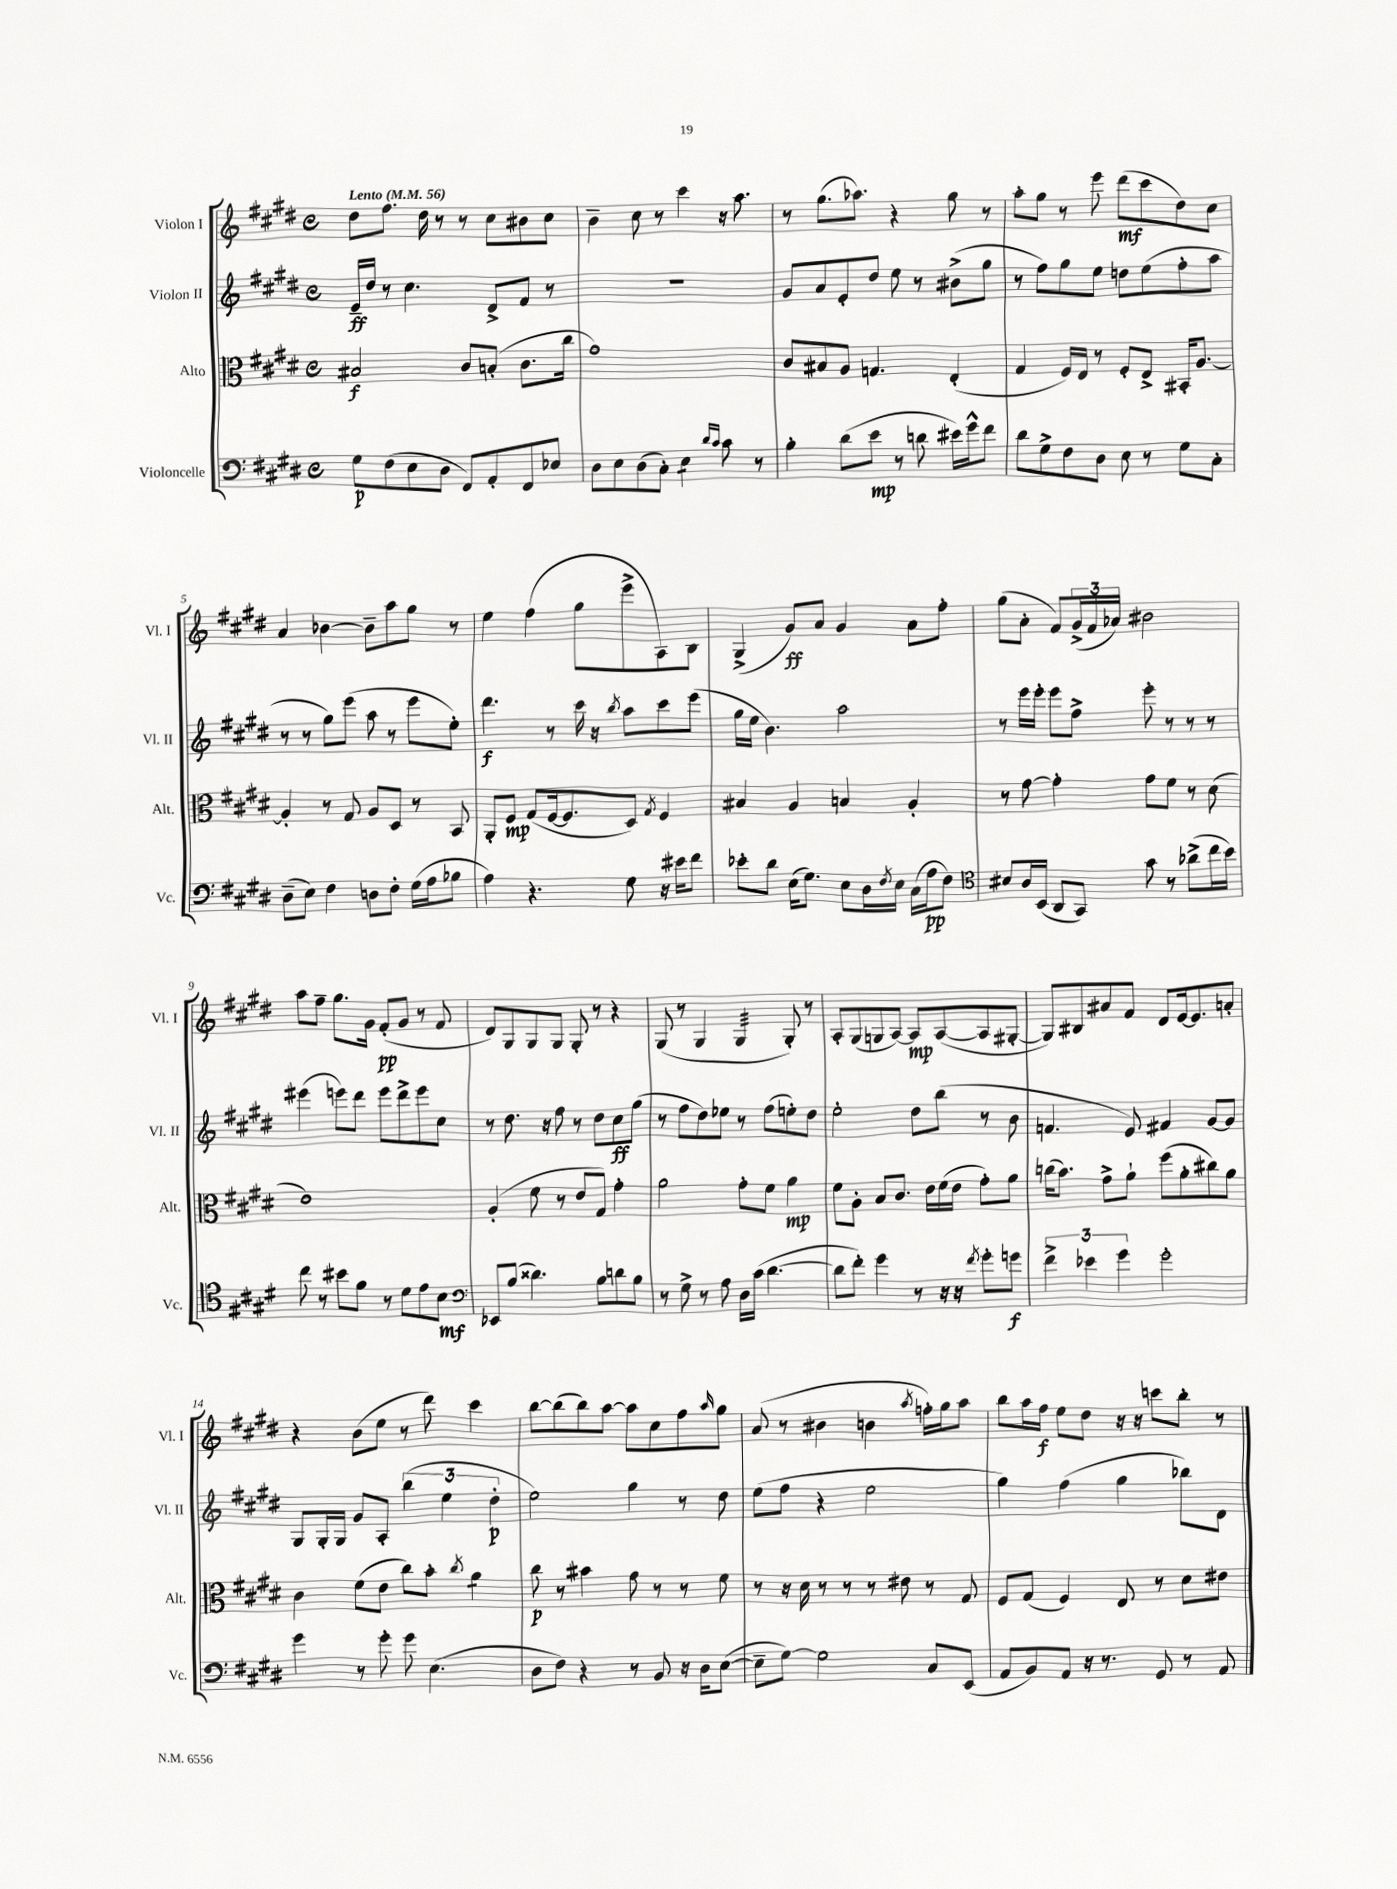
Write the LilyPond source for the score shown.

<<
\new StaffGroup <<
\new Staff = "s0" \with { instrumentName = "Violon I" shortInstrumentName = "Vl. I" } {
    \clef treble \key e \major \defaultTimeSignature \time 4/4 \tempo "Lento" 4 = 56
    dis''8 fis''8. dis''16 r8 r8 cis''8 bis'8 cis''8 |
    b'4-- cis''8 r8 cis'''4 r16 a''8. |
    r8 gis''8.( aes''8.) r4 gis''8 r8 |
    a''8-. gis''8 r8 e'''8 dis'''8\mf( cis'''8 dis''8) cis''8 |
    a'4 bes'4~ bes'8-- a''8 gis''8 r8 |
    e''4 fis''4( gis''8 e'''8-> a8) b8 |
    gis4->( gis'8\ff) a'8 gis'4 a'8 fis''8-. |
    gis''8( a'8-. fis'8) \tuplet 3/2 { gis'16->( fis'16 aes'16) } bis'2 |
    a''8 fis''8-- gis''8. gis'16 fis'8-.\pp( gis'8 r8 fis'8 |
    dis'8) gis8 gis8 gis8 gis8-. r8 r4 |
    gis8( r8 gis4 gis4:32 gis8-.) r8 |
    a8-. gis8( g8 a8~) a8\mp a8~( a8 gis8~-. |
    gis8) bis8 ais'8 fis'8 dis'8 e'16~ e'8. a'8-. |
    r4 b'8( e''8 r8 dis'''8) cis'''4 |
    b''8~ b''8( b''8) a''8~ a''8 cis''8 fis''8 \grace { a''16 } gis''8 |
    a'8( r8 bis'4 b'4 \acciaccatura { a''8 } f''16-.) gis''16 a''8 |
    b''8 a''16 fis''16\f e''8 dis''8 r16 r16 c'''8 b''8-. r8 \bar "|." |
}
\new Staff = "s1" \with { instrumentName = "Violon II" shortInstrumentName = "Vl. II" } {
    \clef treble \key e \major \defaultTimeSignature \time 4/4
    e'16--\ff dis''16 r8 cis''4. dis'8-> fis'8 r8 |
    R1 |
    gis'8 a'8 e'8-. dis''8 e''8 r8 bis'8->( gis''8 |
    r8 fis''8) gis''8 e''8 d''8 e''8( fis''8-. a''8 |
    r8 r8 gis''8) e'''8( a''8 r8 e'''8 e''8-.) |
    dis'''4.\f r8 cis'''16 r16 \acciaccatura { b''8 } a''8 cis'''8 e'''8( |
    gis''16 e''16 b'4.) a''2 |
    r8 e'''16 e'''16-. e'''8 fis''8-> e'''8-. r8 r8 r8 |
    eis'''4( e'''8) dis'''8 e'''8 dis'''8-> e'''8 cis''8 |
    r8 dis''8. r16 fis''8 r8 dis''8 cis''8\ff gis''8( |
    r8 fis''8 dis''8) ees''8 r8 fis''8( e''8-.) dis''8 |
    e''2-. dis''8 b''8( r8 b'8 |
    f'4. e'8) fis'4 gis'8~ gis'8 |
    gis8 gis16-. gis16 gis'8 a8-. \tuplet 3/2 { b''4( e''4 dis''4-.\p } |
    e''2) gis''4 r8 dis''8 |
    e''8( fis''8 r4 e''2 |
    gis''4) fis''4( gis''4 bes''8) dis'8 \bar "|." |
}
\new Staff = "s2" \with { instrumentName = "Alto" shortInstrumentName = "Alt." } {
    \clef alto \key e \major \defaultTimeSignature \time 4/4
    bis2\f cis'8 b8-.( cis'8. cis''16 |
    gis'1) |
    cis'8 bis8 a8 g4. e4-.( |
    gis4 fis16) e16 r8 fis8-. e8-> bis,16-. a8.~ |
    a4-. r8 gis8 a8 dis8 r8 b,8 |
    a,8-. fis8\mp gis8( fis16~ fis8. dis8) \acciaccatura { gis8 } fis4 |
    bis4 a4 b4 a4-. |
    r8 gis'8~ gis'4-. gis'8 fis'8 r8 dis'8( |
    e'1) |
    a4-.( fis'8 r8 e'8 gis8) gis'4-. |
    a'2 gis'8-. fis'8 a'4\mp |
    fis'8 a8-. b8 cis'8. e'16 fis'16( e'16 gis'8-.) a'8 |
    c''16( b'8.) gis'8-> a'8-! fis''8( a'8-. cis''8) a'8 |
    cis'4 fis'8( e'8 cis''8) b'8-. \acciaccatura { cis''8 } a'4:8 |
    cis''8\p r8 bis'4 gis'8 r8 r8 fis'8 |
    r8 r16 dis'16 r8 r8 r8 eis'8 r8 gis8 |
    fis8 gis8( fis4) e8 r8 dis'8 eis'8 \bar "|." |
}
\new Staff = "s3" \with { instrumentName = "Violoncelle" shortInstrumentName = "Vc." } {
    \clef bass \key e \major \defaultTimeSignature \time 4/4
    gis8\p fis8( e8 dis8 fis,8) a,8-. fis,8 ees8 |
    dis8 e8 dis8( cis8-.) e4:8 \grace { dis'16 cis'16 } cis'8 r8 |
    b4-. dis'8( e'8\mp r8 d'8 eis'16) gis'16-^ fis'8 |
    dis'8 gis8-> fis8 dis8 e8 r8 gis8 cis8-. |
    dis8--( e8) fis4 d8 fis8-. gis16( a16 bes8 |
    a4) r4. gis8 r16 eis'16 fis'8 |
    ees'8-. dis'8 e16( gis8.) e8 dis16 \acciaccatura { fis8 } e16 cis16( a16\pp fis8) |
    \clef tenor bis8 a16 b,16( a,8 gis,8) gis'8 r8 aes'8->( cis''16 b'16) |
    cis''8 r8 bis'8 fis'8 r8 dis'8 e'8 b8\mf |
    \clef bass ees,8 b8( disis'4.) b8 d'8 b8 |
    r8 gis8-> r8 a8 dis16 cis'16( dis'4.~ |
    dis'8 fis'8-.) gis'4 r8 r16 r16 \acciaccatura { fis'8 } gis'8-. g'8\f |
    \tuplet 3/2 { fis'4-> ees'4 gis'4 } gis'2-. |
    gis'4 r8 gis'8-. gis'8 e4.( |
    dis8 fis8) r4 r8 b,8 r16 dis16 e8~( |
    e8-- gis8~) gis2 cis8 e,8( |
    a,8 b,8) a,8 r16 r8. gis,8 r8 a,8 \bar "|." |
}
>>
>>
